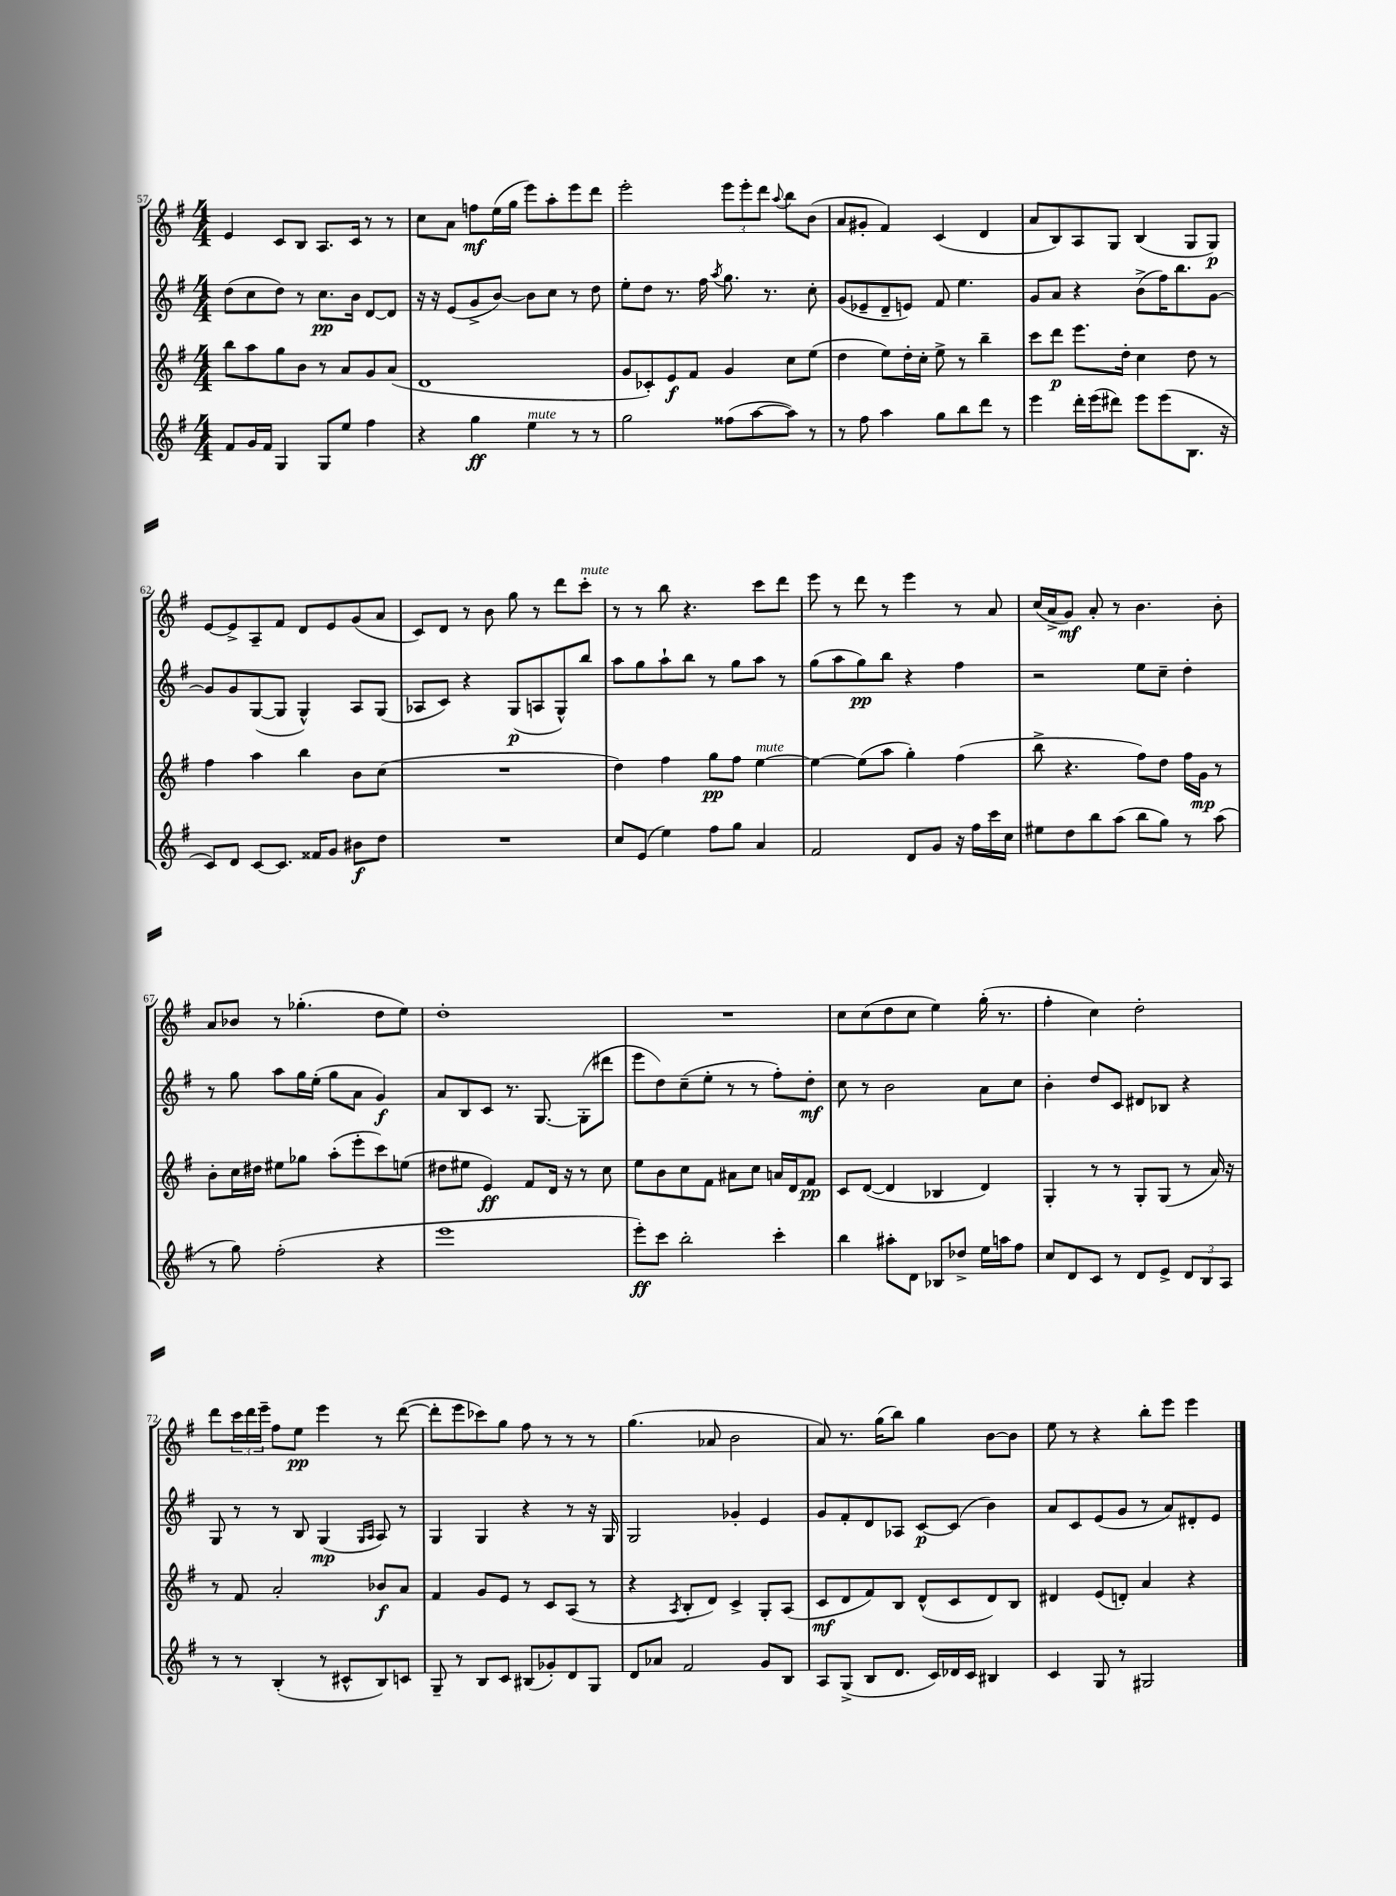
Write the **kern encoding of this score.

**kern	**kern	**kern	**kern
*staff4	*staff3	*staff2	*staff1
*clefG2	*clefG2	*clefG2	*clefG2
*k[f#]	*k[f#]	*k[f#]	*k[f#]
*M4/4	*M4/4	*M4/4	*M4/4
8f#	8bb	(8dd	4e
16g	8aa	8cc	.
16f#	.	.	.
4G	8gg	8dd)	8c
.	8b	8r	8B
8G	8r	8.cc	8.A
8ee	8a	.	.
.	.	16b	16c
4ff#	8g	[8d	8r
.	(8a	8d]	8r
=	=	=	=
4r	1d	16r	8cc
.	.	16r	.
.	.	(8e	8a
4gg	.	8g^	8ff
.	.	[8b)	(16ee
.	.	.	16gg
4ee	.	8b]	8eee)
.	.	8cc	8aa'
8r	.	8r	8eee
8r	.	8dd	8ddd
=	=	=	=
2gg	8g	8ee'	2eee'
.	8c-')	8dd	.
.	8e	8.r	.
.	8f#	.	.
.	.	16ff#	.
.	.	8qaa	.
(8ff##	4g	8.gg	12eee
.	.	.	12eee'
[8aa	.	.	.
.	.	.	12ddd
.	.	8.r	.
.	.	.	8qqaa
8aa])	8cc	.	8bb
8r	(8ee	8cc'	(8b
=	=	=	=
8r	4dd	(8g	8a
8ff#	.	8e-~	8g#'
4aa	8ee)	8d~	4f#)
.	16dd'	8e)	.
.	16cc'	.	.
8gg	8ee^	8f#	(4c
8bb	8r	4.ee	.
8ddd	4bb~	.	4d
8r	.	.	.
=	=	=	=
4eee	8ccc	8g	8a
.	8ddd	8a	8B)
16ddd'	8.eee	4r	8A
(16eee	.	.	.
8ddd#)	.	.	8G
.	16dd'	.	.
8eee	4cc	(8b^	(4B
(8eee	.	16ff#)	.
.	.	8.bb	.
8.B	8dd	.	8G
.	8r	[8g	8G)
16r	.	.	.
=	=	=	=
8c)	4ff#	8g]	[8e
8d	.	8g	8e^]
[8c	4aa	([8G	8A~
8.c]	.	8G]	8f#
.	4bb	4G^^)	8d
16f##	.	.	.
8g	.	.	8e
8b#	8b	8A	(8g
8dd	(8cc	(8G	8a
=	=	=	=
1r	1r	8A-	8c)
.	.	8c)	8d
.	.	4r	8r
.	.	.	8b
.	.	(8G	8gg
.	.	8A	8r
.	.	8G^^)	8ddd
.	.	8bb	8ccc'
=	=	=	=
8cc	4dd)	8aa	8r
(8e	.	8gg	8r
4ee)	4ff#	8aa`	8bb
.	.	8bb	4.r
8ff#	8gg	8r	.
8gg	8ff#	8gg	.
4a	[4ee	8aa	8ccc
.	.	8r	8ddd
=	=	=	=
2f#	4ee_	(8gg	8eee
.	.	8aa	8r
.	(8ee]	8gg)	8ddd
.	8aa	8bb	8r
8d	4gg')	4r	4eee
8g	.	.	.
16r	(4ff#	4ff#	8r
16ff#	.	.	.
16ccc	.	.	8a
16cc	.	.	.
=	=	=	=
8ee#	8bb^	2r	(16cc
.	.	.	16a^
8dd	4.r	.	8g)
8bb	.	.	8a'
(8aa	.	.	8r
8bb	8ff#)	8ee	4.b
8gg)	8dd	8cc~	.
8r	16ff#	4dd'	.
.	16g	.	.
(8aa	8r	.	8b'
=	=	=	=
8r	8b'	8r	8a
8gg)	16cc	8gg	8b-
.	16dd#	.	.
(2ff#'	8ee#	8aa	8r
.	8gg-	16gg	(4.gg-'
.	.	(16ee'	.
.	(8aa'	8gg	.
.	8eee'	8a	.
4r	8ccc)	4g)	8dd
.	(8ee	.	8ee)
=	=	=	=
1eee	8dd#	8a	1dd'
.	8ee#	8B	.
.	4e)	8c	.
.	.	8.r	.
.	8f#	.	.
.	.	[8.G	.
.	16d	.	.
.	16r	.	.
.	8r	(8G']	.
.	8cc	8ddd#	.
=	=	=	=
8eee')	8ee	8eee	1r
8ccc	8b	8dd)	.
2bb'	8cc	(8cc~	.
.	8f#	8ee'	.
.	8a#	8r	.
.	8cc	8r	.
4ccc'	16a	8ff#')	.
.	16d	.	.
.	8f#	8dd'	.
=	=	=	=
4bb	8c	8cc	8cc
.	([8d	8r	(8cc
8aa#'	4d]	2b	8dd
8d	.	.	8cc
8B-	4B-	.	4ee)
8dd-^	.	.	.
16ee	4d)	8a	(16gg'
16aa	.	.	8.r
8ff#	.	8cc	.
=	=	=	=
8cc	4G'	4b'	4ff#'
8d	.	.	.
8c	8r	8dd	4cc)
8r	8r	8c	.
8d	8G'	8d#	2dd'
8e^	(8G	8B-	.
12d	8r	4r	.
12B	.	.	.
.	16a)	.	.
12A	.	.	.
.	16r	.	.
=	=	=	=
8r	8r	8G	8ddd
8r	8f#	8r	24ccc
.	.	.	24ddd
.	.	.	24eee~
(4B'	2a'	8r	8ff#
.	.	8B	8ee
8r	.	(4G	4eee
8c#^^	.	.	.
.	.	16qqG	.
.	.	16qqA	.
8B)	8b-	8A)	8r
8c	8a	8r	([8ddd
=	=	=	=
8G~	4f#	4G	8ddd']
8r	.	.	8eee
8B	8g	4G	8ccc-)
8c	8e	.	8gg
(8B#	8r	4r	8ff#
8g-')	8c	.	8r
8d	(8A	8r	8r
8G	8r	16r	8r
.	.	16G	.
=	=	=	=
8d	4r	2G	(4.gg
8a-	.	.	.
.	8qA	.	.
2f#	8B'	.	.
.	8d)	.	8a-
.	4c^	4g-'	2b
8g	8G'	4e	.
8B	(8A	.	.
=	=	=	=
8A	8c	8g	8a)
(8G^	8d	8f#'	8.r
8B	8f#)	8d	.
.	.	.	(16gg
8.d	8B	8A-	8bb)
.	(8d^^	[8c	4gg
16c)	.	.	.
16d-	8c	(8c]	.
16c	.	.	.
4B#	8d)	4b)	[8b
.	8B	.	8b]
=	=	=	=
4c	4d#	8a	8ee
.	.	8c	8r
8G	(8e	(8e	4r
8r	8d')	8g	.
2G#	4a	8r	8bb'
.	.	8a)	8eee
.	4r	8d#'	4eee
.	.	8e	.
==	==	==	==
*-	*-	*-	*-
